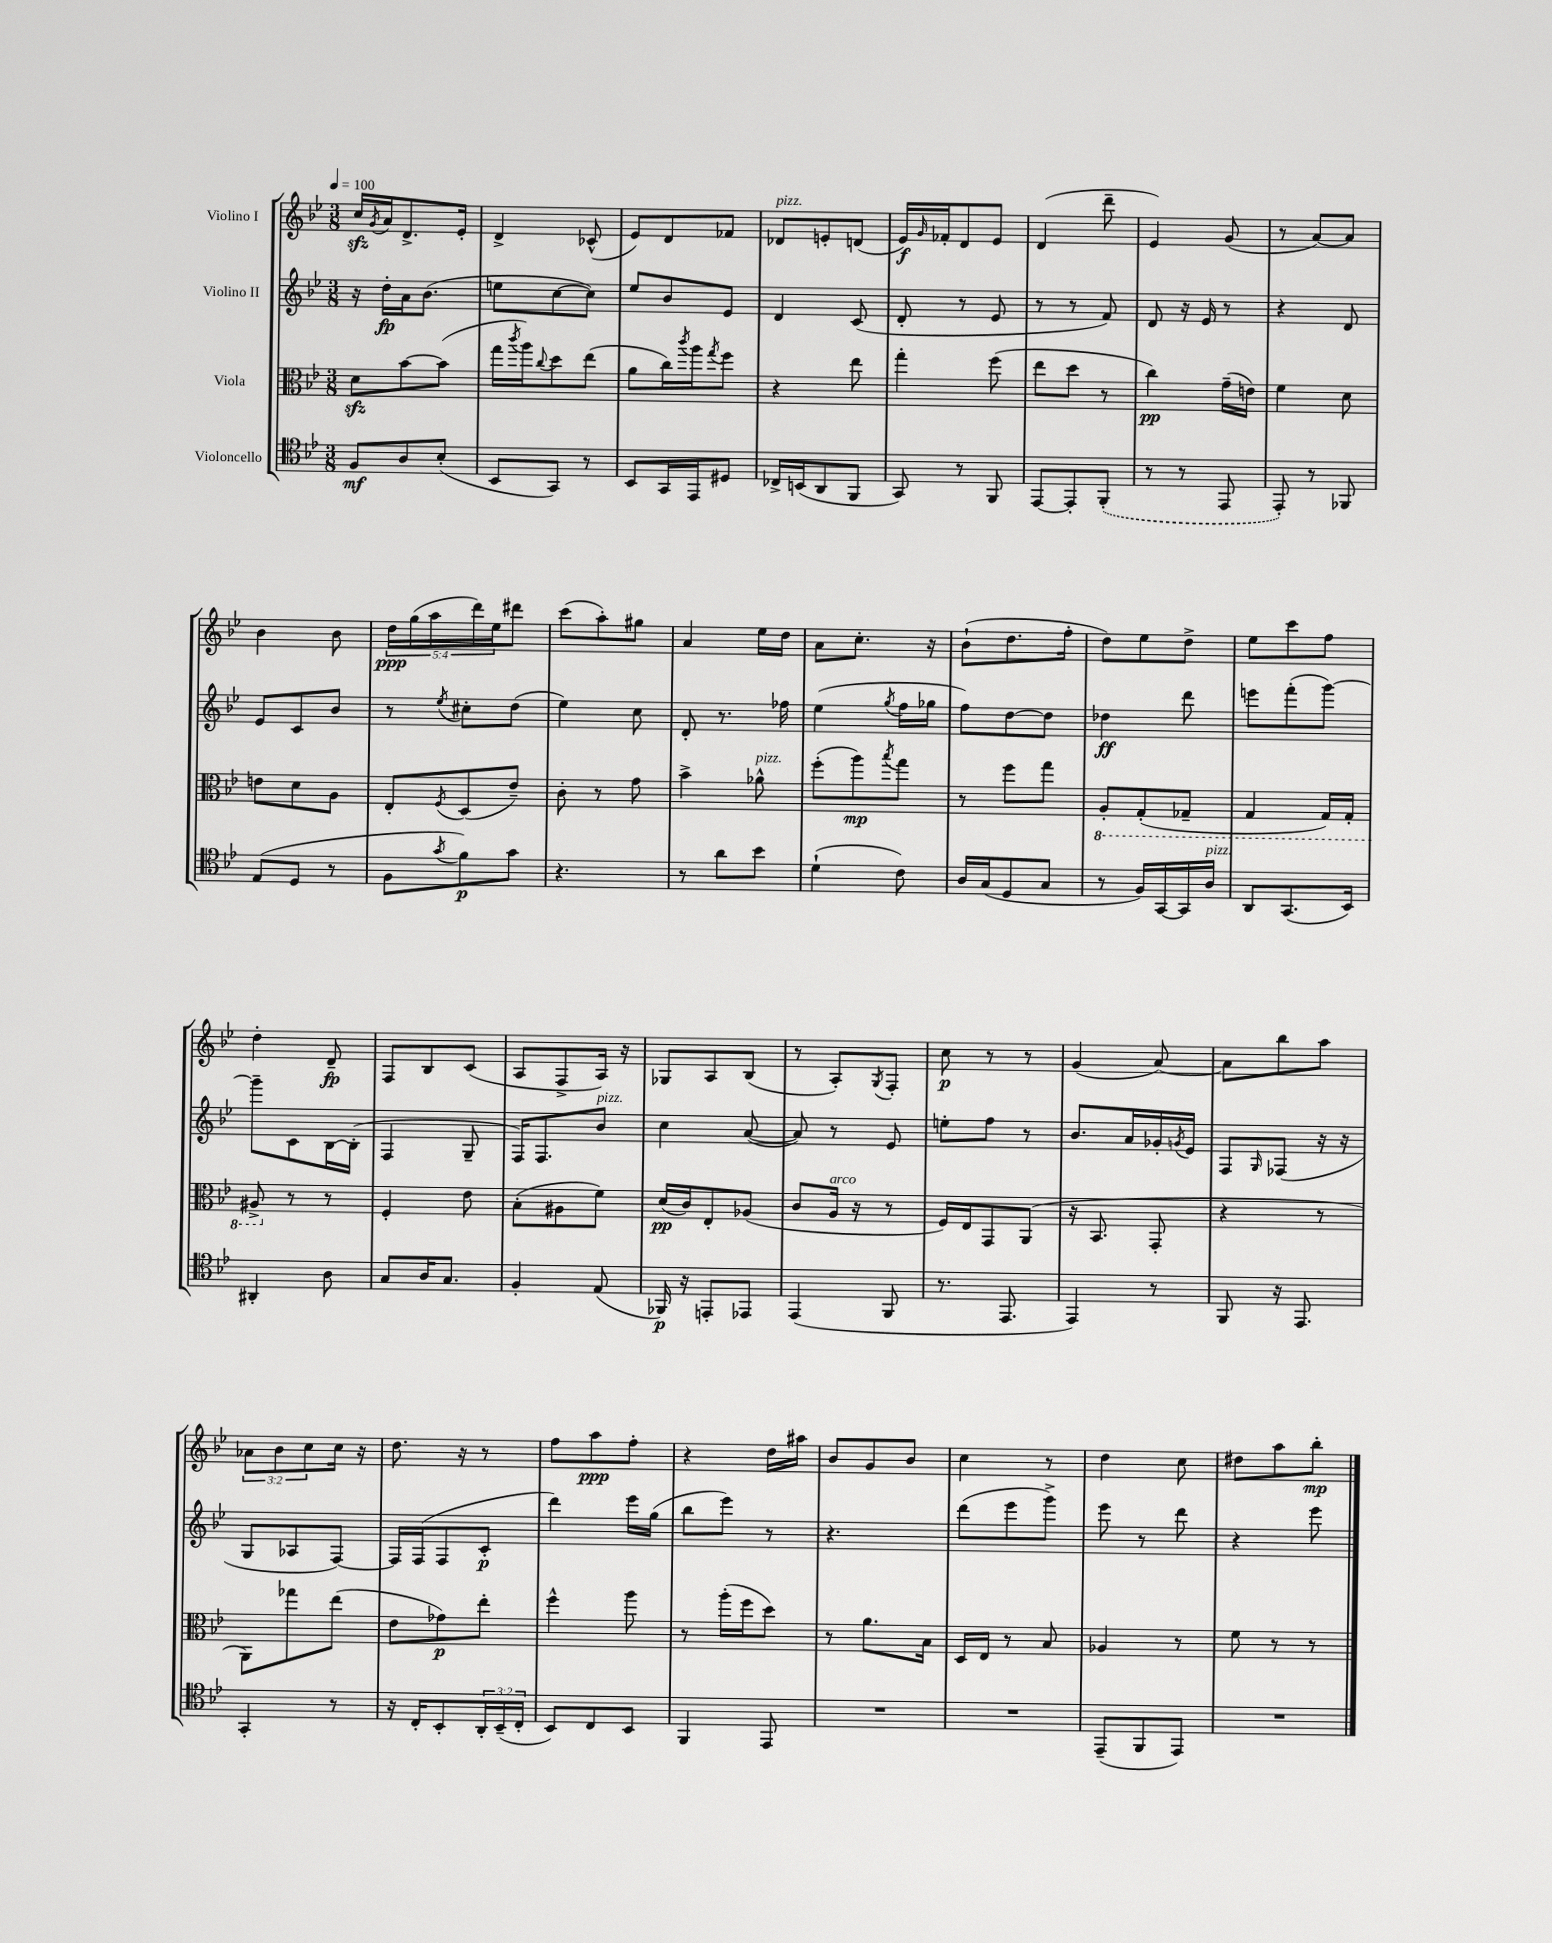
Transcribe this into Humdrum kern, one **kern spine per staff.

**kern	**kern	**kern	**kern
*staff4	*staff3	*staff2	*staff1
*clefC4	*clefC3	*clefG2	*clefG2
*k[b-e-]	*k[b-e-]	*k[b-e-]	*k[b-e-]
*M3/8	*M3/8	*M3/8	*M3/8
*MM100	*MM100	*MM100	*MM100
8F	8d	16r	16cc
.	.	.	8qg
.	.	16dd'	16a
8A	[8b-	16a	8.d^
.	.	(8.b-	.
(8B-'	(8b-]	.	.
.	.	.	16e-'
=	=	=	=
8BB-	16gg	8ee	4d^
.	8qccc	.	.
.	16aa)	.	.
.	8qqcc	.	.
8GG)	8dd	[8cc	.
8r	(8ee-	8cc])	(8c-^^
=	=	=	=
8BB-	8a	8ee-	8e-)
16GG	16cc)	8b-	8d
.	8qccc	.	.
16EE-	16aa	.	.
.	8qgg	.	.
8D#	8ff	8e-	8f-
=	=	=	=
16C-^	4r	4d	8d-
(16BB	.	.	.
8AA	.	.	8e'
8FF	8ee-	(8c	(8d
=	=	=	=
8GG)	4gg'	8d'	16e-)
.	.	.	16qqg
.	.	.	16f-'
8r	.	8r	8d
8FF	(8ff	8e-	8e-
=	=	=	=
[8EE-	8ee-	8r	(4d
8EE-']	8dd	8r	.
(8FF'	8r	8f)	8ddd~
=	=	=	=
8r	4cc)	8d	4e-)
8r	.	16r	.
.	.	16e-	.
8EE-	(16g~	8r	(8g
.	16e)	.	.
=	=	=	=
8EE-')	4f	4r	8r
8r	.	.	[8a)
8FF-	8d	8d	8a]
=	=	=	=
(8E-	8e	8e-	4b-
8D	8d	8c	.
8r	8A	8b-	8b-
=	=	=	=
8F	8E-'	8r	20dd
.	.	.	(20gg
.	.	.	20aa
8qg	8qF	8qee-	.
8f)	(8D	8cc#'	.
.	.	.	20ddd)
.	.	.	20ee-
8g	8e-~)	(8dd	8ddd#
=	=	=	=
4.r	8c'	4ee-)	(8ccc
.	8r	.	8aa')
.	8g	8cc	8gg#
=	=	=	=
8r	4b-^	8d'	4a
8a	.	8.r	.
8b-	8a-^^	.	16ee-
.	.	16ff-	16dd
=	=	=	=
(4d`	(8ff'	(4ee-	8a
.	8aa)	.	8.cc'
.	8qbb-	8qgg	.
8c)	8gg	16ff	.
.	.	16gg-	16r
=	=	=	=
16A	8r	8ff)	(8b-`
(16G	.	.	.
8D	8ff	[8dd	8.dd
8G	8gg	8dd]	.
.	.	.	16ff'
=	=	=	=
8r	8AA'	4dd-	8dd)
16F)	(8GG'	.	8ee-
[16GG	.	.	.
16GG]	8GG-~	8ddd	8dd^
16A	.	.	.
=	=	=	=
8AA	4GG	8eee	8ee-
(8.GG	.	(8fff'	8ccc
.	16GG)	[8ggg)	8ff
16BB-)	16GG'	.	.
=	=	=	=
4AA#'	8AA#^	8ggg~]	4dd'
.	8r	8c	.
8A	8r	[16B-	8d~
.	.	(16B-']	.
=	=	=	=
8G	4F'	4F	8F
16A	.	.	8B-
8.G	.	.	.
.	8e-	8G~	(8c
=	=	=	=
4F'	(8B-'	16F)	8A
.	.	8.F	.
.	8A#	.	8F^
(8E-	8f)	8b-	16A)
.	.	.	16r
=	=	=	=
16FF-)	(16d	4cc	8G-
16r	16c)	.	.
8EE'	8E-'	.	8A
8EE-	(8A-	([8a	(8B-
=	=	=	=
(4EE-	8c	8a])	8r
.	16A	8r	8A')
.	16r	.	.
.	.	.	8qG
8FF	8r	8e-	8F'
=	=	=	=
8.r	16F)	8ee'	8cc
.	16E-	.	.
.	8GG	8ff	8r
8.EE-	.	.	.
.	(8AA	8r	8r
=	=	=	=
4EE-)	16r	8.b-	(4g
.	8.BB-	.	.
.	.	16a	.
8r	8GG'	16g-'	[8a)
.	.	8qg	.
.	.	16e-	.
=	=	=	=
8FF	4r	8F	8a]
.	.	16qqG	.
16r	.	(8F-	8bb-
8.EE-	.	.	.
.	8r	16r	8aa
.	.	16r	.
=	=	=	=
4GG'	8AA)	8G	12a-
.	.	.	12b-
.	8gg-	8A-	.
.	.	.	12cc
8r	(8ee-	[8F)	16cc
.	.	.	16r
=	=	=	=
16r	8e-	16F]	8.dd
16C'	.	(16F	.
8BB-'	8g-)	8F	.
.	.	.	16r
24AA'	8ee-'	8c'	8r
(24BB-~	.	.	.
24C'	.	.	.
=	=	=	=
8BB-)	4ff^^	4ddd)	8ff
8C	.	.	8aa
8BB-	8aa	16eee-	8ff'
.	.	(16gg	.
=	=	=	=
4FF	8r	8bb-	4r
.	(16aa'	8eee-)	.
.	16ff	.	.
8EE-	8dd)	8r	16dd
.	.	.	16aa#
=	=	=	=
4.r	8r	4.r	8b-
.	8.a	.	8g
.	.	.	8b-
.	16B-	.	.
=	=	=	=
4.r	16D	(8ddd	4cc
.	16E-	.	.
.	8r	8eee-	.
.	8B-	8ggg^)	8r
=	=	=	=
(8EE-~	4A-	8eee-	4dd
8FF	.	8r	.
8EE-)	8r	8ddd	8cc
=	=	=	=
4.r	8f	4r	8dd#
.	8r	.	8aa
.	8r	8eee-	8bb-'
==	==	==	==
*-	*-	*-	*-
